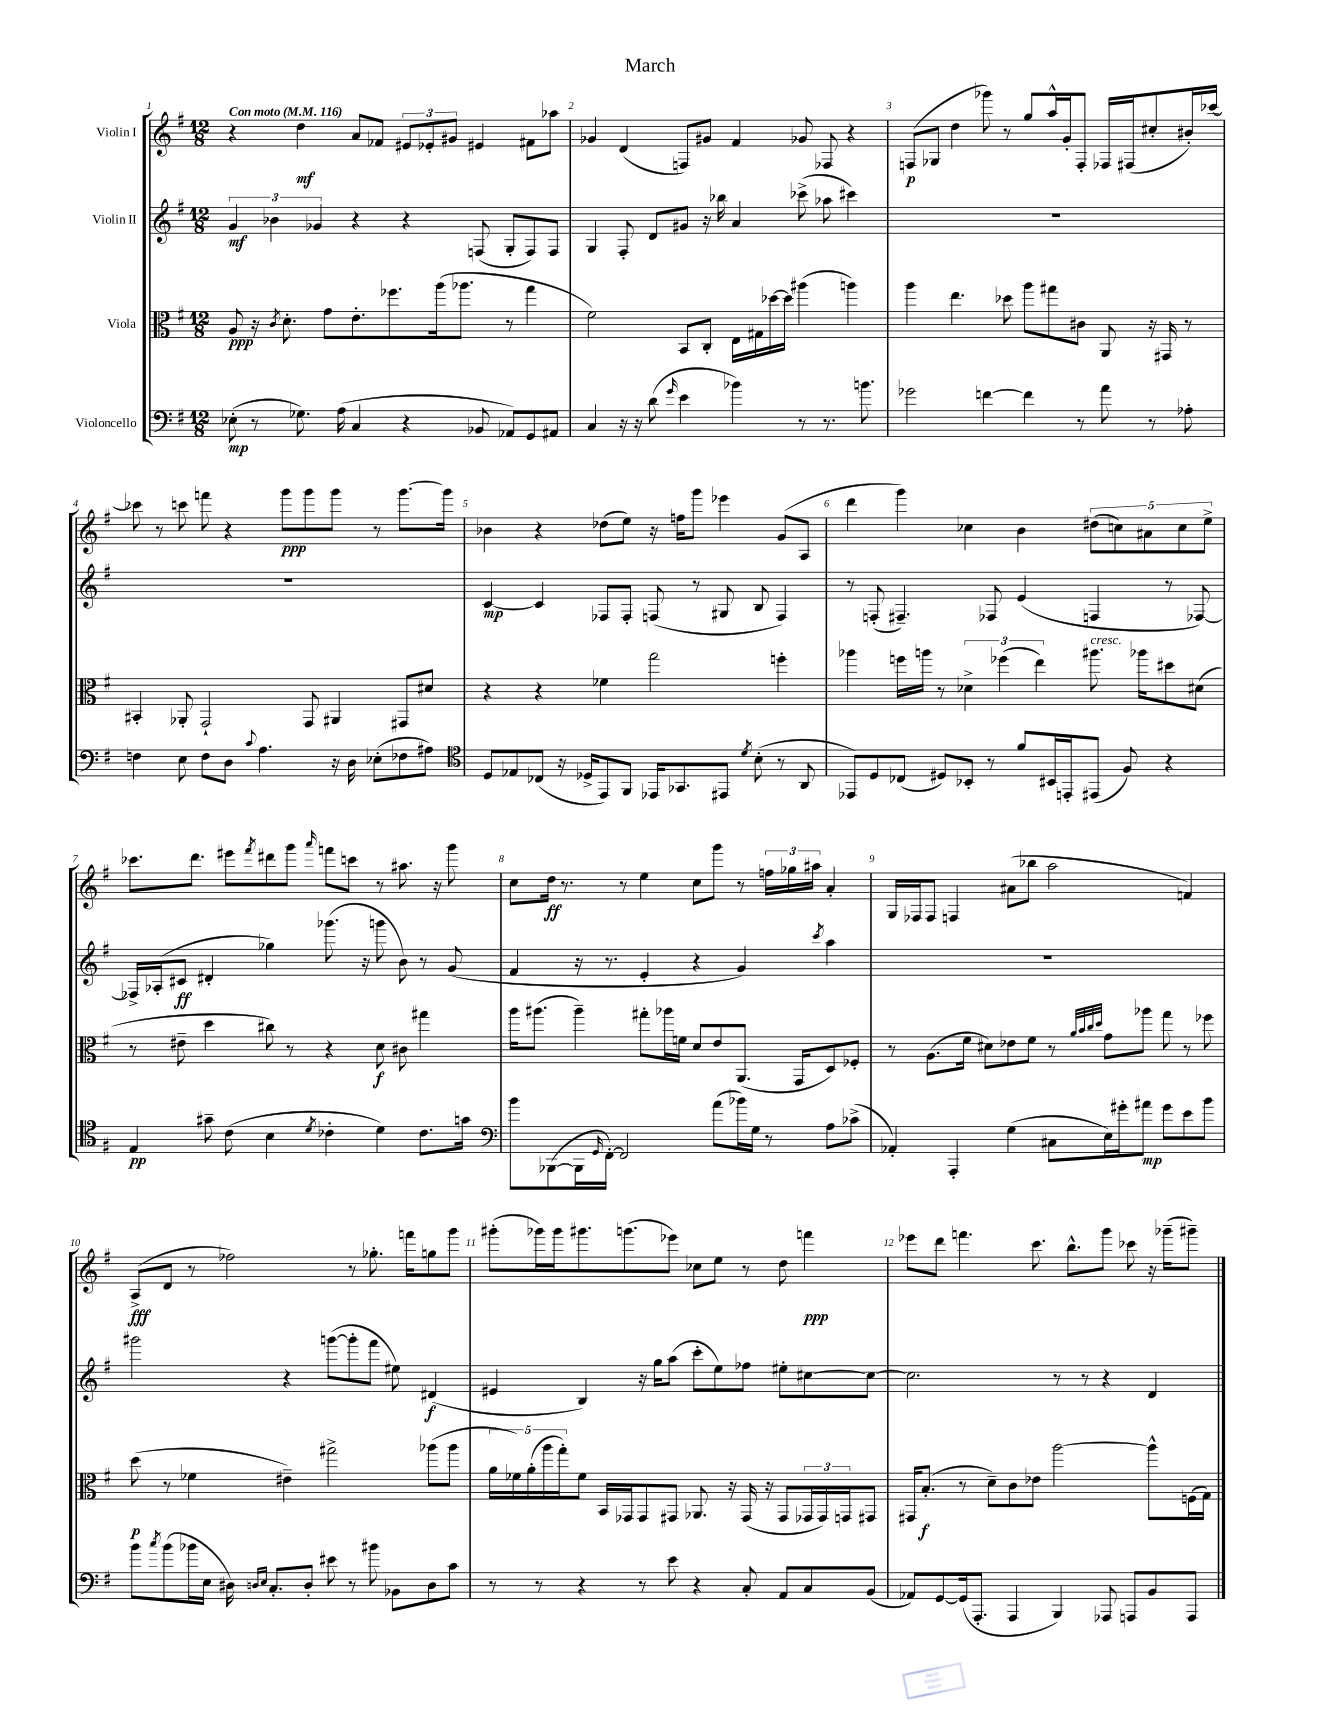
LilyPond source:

\header { title = "March" }
<<
\new StaffGroup <<
\new Staff = "s0" \with { instrumentName = "Violin I" } {
    \clef treble \key g \major \numericTimeSignature \time 12/8 \tempo "Con moto" 4 = 116
    r4 d''4\mf a'8 fes'8 \tuplet 3/2 { eis'8 ees'8-. gis'8 } eis'4 fis'8 aes''8 |
    ges'4 d'4( f8) gis'8 fis'4 ges'8 fes8 r4 |
    f8\p( ges8 d''4 ges'''8) r8 g''8 a''16-^ g'16-. f8-. fes16 fis16( cis''8-. bis'16-.) ces'''16~ |
    ces'''8 r8 c'''8 f'''8 r4 g'''8\ppp g'''8 g'''8 r8 g'''8.~ g'''16 |
    bes'4 r4 des''8( e''8) r16 f''16 g'''8 ees'''4 g'8( a8 |
    d'''4 g'''4) ces''4 b'4 \tuplet 5/4 { dis''8( c''8) ais'8 c''8 e''8-> } |
    ces'''8. d'''8. eis'''8 \acciaccatura { fis'''8 } dis'''8 g'''8 \grace { a'''16 } f'''8 c'''8 r8 ais''8. r16 g'''8 |
    c''8 d''16\ff r8. r8 e''4 c''8 g'''8 r8 \tuplet 3/2 { f''16 ges''16 ais''16 } a'4-. |
    g16 fes16 fes8 f4 ais'8( bes''8 a''2 f'4) |
    a8->\fff( d'8 r8 fes''2) r8 ges''8.-. f'''16 g''8 g'''8 |
    gis'''8-.( ges'''16) ges'''16 gis'''8. g'''8.( ees'''8) ces''8 e''8 r8 d''8 f'''4\ppp |
    ees'''8 d'''8 f'''4. c'''8. b''8.-^ g'''8 ces'''8 r16 ges'''16--( gis'''8--) \bar "|." |
}
\new Staff = "s1" \with { instrumentName = "Violin II" } {
    \clef treble \key g \major \numericTimeSignature \time 12/8
    \tuplet 3/2 { g'4\mf bes'4 ges'4 } r4 r4 f8( g8-. f8) f8 |
    g4 fis8-. d'8 gis'8 r16 bes''16 a'4 ces'''8->( aes''8 cis'''4) |
    R1. |
    R1. |
    c'4~\mp c'4 fes8 fes8-. f8( r8 gis8 b8 f4) |
    r8 f8-.( fis4.--) fes8 e'4( f4 r8 fes8~) |
    fes16-> aes16-.( cis'8\ff dis'4-. ges''4) ges'''8.( r16 g'''8 b'8) r8 g'8( |
    fis'4 r16 r8. e'4-. r4 g'4) \acciaccatura { c'''8 } a''4 |
    R1. |
    gis'''2 r4 g'''8~( g'''8-. fis'''8 eis''8) dis'4\f( |
    eis'4 b4) r16 g''16 a''8( c'''8-. e''8) fes''8 eis''8-. cis''8~ cis''8~ |
    cis''2. r8 r8 r4 d'4 \bar "|." |
}
\new Staff = "s2" \with { instrumentName = "Viola" } {
    \clef alto \key g \major \numericTimeSignature \time 12/8
    a8\ppp r16 \acciaccatura { c'8 } d'8.-. g'8 e'8.-. fes''8. a''16( aes''8. r8 g''4 |
    fis'2) b,8 c8-. e16 gis16 des''16~ des''16 ais''4( a''4) |
    a''4 e''4. des''8 a''8 gis''8 cis'8 a,8 r16 gis,16 r8 |
    bis,4-. aes,8-. g,2-! g,8 ais,4 gis,8 dis'8 |
    r4 r4 fes'4 g''2 f''4-. |
    aes''4 f''16 a''16 r8 \tuplet 3/2 { des'4-> fes''4( e''4) } ais''8.^\markup { \italic "cresc." } aes''16 dis''8 dis'8( |
    r8 eis'8-- d''4 cis''8) r8 r4 d'8\f cis'8 gis''4 |
    a''16 ais''8.( ais''4--) gis''8-. aes''16 f'16 d'8 e'8 a,8.( g,16 d8) fes8-. |
    r8 a8.( fis'16 dis'8) ees'8 fis'8 r8 \grace { a'32 b'32 c''32 d''32 } g'8 aes''8 g''8 r8 fes''8 |
    d''8\p( r8 fes'4 eis'4--) gis''2-> aes''8( aes''8 |
    \tuplet 5/4 { a'16 fes'16) a'16-.( a''16 g''16-.) } fes'8 b,16 ges,16 ges,8 gis,8 aes,8. r16 gis,16( r16 gis,8 \tuplet 3/2 { ges,16 ges,16) g,16 } gis,8 |
    gis,16 b8.-.\f( r8 d'8--) c'8 ees'8 a''2~ a''8-^ f16( g16) \bar "|." |
}
\new Staff = "s3" \with { instrumentName = "Violoncello" } {
    \clef bass \key g \major \numericTimeSignature \time 12/8
    ees8-.\mp( r8 ges8.) a16( c4 r4 bes,8 aes,8) g,8 ais,8 |
    c4 r16 r16 d'8( \grace { g'16 } e'4 bes'4) r8 r8. b'8. |
    ges'2 f'4~ f'4 r8 a'8 r8 aes8-. |
    f4 e8 f8 d8 \appoggiatura { c'8 } a4. r16 d16 ees8-.( fes8 ais8) |
    \clef tenor d8 ees8 ces8( r16 des16-> e,8) fis,8 ees,16 ges,8. eis,8 \acciaccatura { d'8 } b8-.( r8 a,8 |
    ees,8) d8 ces8( dis8) bes,8-. r8 fis'8 bis,16 e,16-. eis,8( fis8) r4 |
    e4\pp gis'8-- c'8( b4 \acciaccatura { d'8 } ces'4-. d'4) ces'8. g'16 |
    \clef bass b'8 bes,,8~( bes,,16 \grace { g,16 } fis,16~-.) fis,2 a'8( bes'16) g16 r8 a8 ces'8->( |
    aes,4-.) a,,4-. g4( cis8 e16) gis'16-. ais'8\mp gis'8 e'8 b'8 |
    b'8 \acciaccatura { c''8 } b'8( bes'16 e16 dis16) \grace { d16 e16 } c8.-. d8-. eis'8 r8 bis'8 bes,8 d8 c'8 |
    r8 r8 r4 r8 e'8 r4 c8-. a,8 c8 b,8( |
    aes,8) g,8~ g,16( a,,8.-. a,,4 b,,4) aes,,8 a,,8 b,8 a,,8 \bar "|." |
}
>>
>>
\layout { \context { \Score \override BarNumber.break-visibility = ##(#f #t #t) barNumberVisibility = #all-bar-numbers-visible } }
